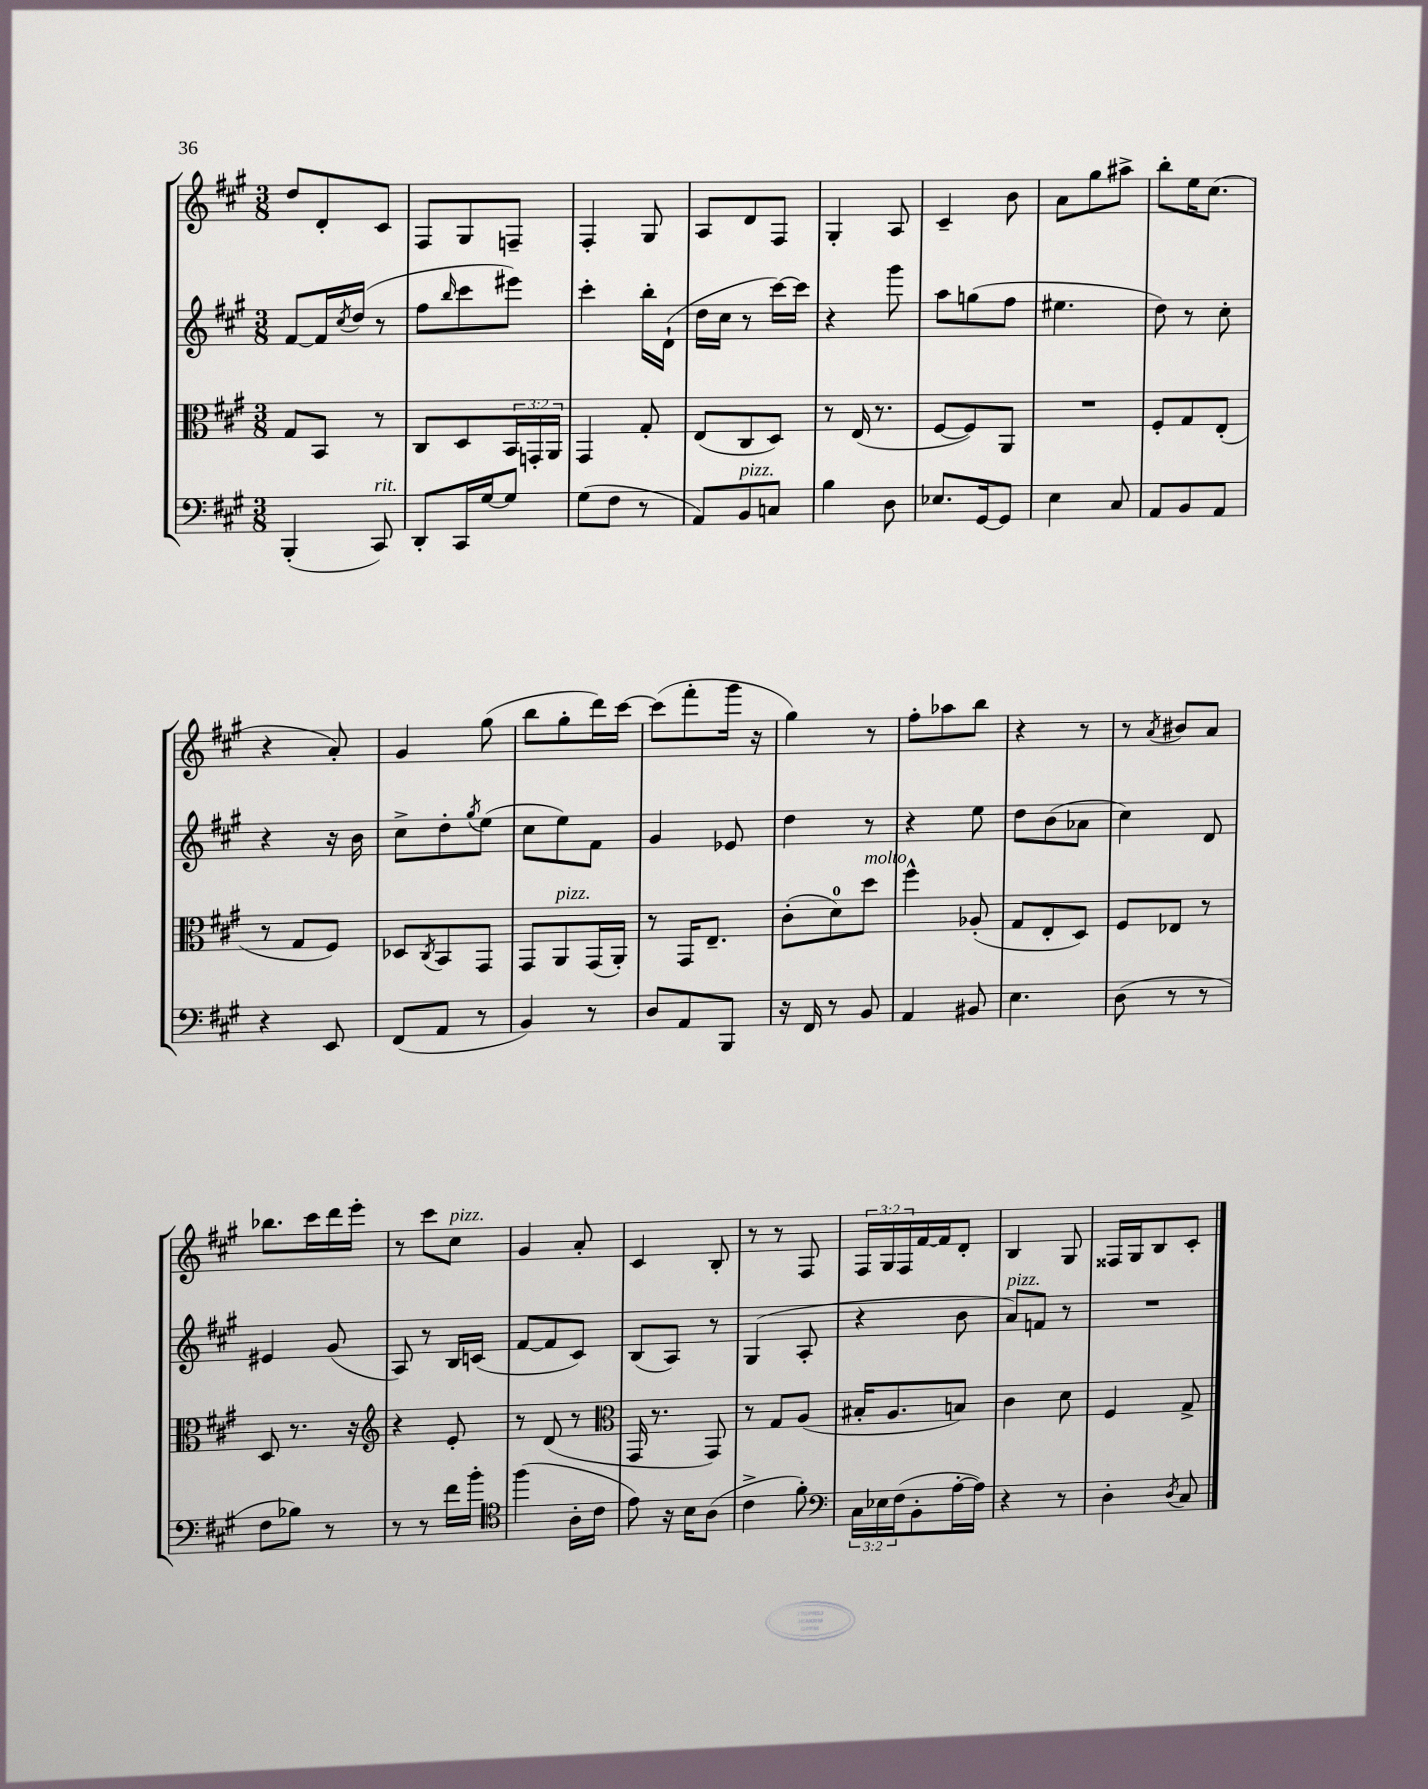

**kern	**kern	**kern	**kern
*staff4	*staff3	*staff2	*staff1
*clefF4	*clefC3	*clefG2	*clefG2
*k[f#c#g#]	*k[f#c#g#]	*k[f#c#g#]	*k[f#c#g#]
*M3/8	*M3/8	*M3/8	*M3/8
(4BBB'	8G#	[8f#	8dd
.	8BB	16f#]	8d'
.	.	8qcc#	.
.	.	(16dd	.
8CC#)	8r	8r	8c#
=	=	=	=
8DD'	8C#	8ff#	8F#
.	.	16qqbb	.
16CC#	8D	8ccc#	8G#
[16G#	.	.	.
8G#]	24BB	8eee#)	8F~
.	24GG'	.	.
.	24AA	.	.
=	=	=	=
(8G#	4GG#	4ccc#'	4F#'
8F#	.	.	.
8r	8G#'	16bb'	8G#
.	.	(16d`	.
=	=	=	=
8AA)	(8E	16dd	8A
.	.	16cc#	.
8BB	8C#	8r	8d
8C	8D)	[16ccc#)	8F#
.	.	16ccc#]	.
=	=	=	=
4B	8r	4r	4G#'
.	(16E	.	.
.	8.r	.	.
8D	.	8ggg#	8A
=	=	=	=
8.E-	[8F#	8aa	4c#~
.	8F#])	(8gg	.
[16GG#	.	.	.
8GG#]	8AA	8ff#	8b
=	=	=	=
4E	4.r	4.ee#	8a
.	.	.	8gg#
8C#	.	.	8aa#^
=	=	=	=
8AA	8F#'	8dd)	8bb'
8BB	8G#	8r	16ee
.	.	.	(8.cc#
8AA	(8E'	8cc#'	.
=	=	=	=
4r	8r	4r	4r
.	8G#	.	.
8EE	8F#)	16r	8a')
.	.	16b	.
=	=	=	=
(8FF#	8D-	8cc#^	4g#
.	8qC#	.	.
8AA	8BB	8dd'	.
.	.	8qgg#	.
8r	8GG#	(8ee	(8gg#
=	=	=	=
4BB)	8GG#	8cc#	8bb
.	8AA	8ee)	8gg#'
8r	(16GG#	8f#	16ddd)
.	16AA')	.	[16ccc#
=	=	=	=
8D	8r	4g#	(8ccc#]
8AA	16GG#	.	8fff#'
.	8.E~	.	.
8BBB	.	8e-	16ggg#
.	.	.	16r
=	=	=	=
16r	(8c#'	4dd	4gg#)
16FF#	.	.	.
8r	8d)	.	.
8BB	8dd	8r	8r
=	=	=	=
4AA	4ff#^^	4r	8ff#'
.	.	.	8aa-
8BB#	(8A-'	8ee	8bb
=	=	=	=
4.E	8G#	8dd	4r
.	8E'	(8b	.
.	8D)	8a-	8r
=	=	=	=
(8D	8F#	4cc#)	8r
.	.	.	8qa
8r	8E-	.	8b#
8r	8r	8d	8a
=	=	=	=
8F#	8D	4e#	8.bb-
8B-)	8.r	.	.
.	.	.	16ccc#
8r	.	(8g#	16ddd
.	16r	.	16eee'
=	=	=	=
*	*clefG2	*	*
8r	4r	8A)	8r
8r	.	8r	8ccc#
16f#	8e'	16B	8cc#
16b'	.	(16c	.
=	=	=	=
*clefC4	*	*	*
(4ff#	8r	[8f#	4g#
.	(8d	8f#]	.
16A'	8r	8c#)	8a'
16c#	.	.	.
=	=	=	=
*	*clefC3	*	*
8e)	16GG#	(8B	4c#
.	8.r	.	.
16r	.	8A)	.
16B	.	.	.
(8A	8GG#)	8r	8B'
=	=	=	=
4c#^	8r	(4G#	8r
.	8G#	.	8r
8f#')	(8A	8A'	8F#
=	=	=	=
*clefF4	*	*	*
24C#	16B#'	4r	24F#
24E-	.	.	24G#
.	8.A	.	.
(24F#	.	.	24F#
8BB'	.	.	[16f#
.	.	.	16f#]
[16A'	8B)	8b	8d'
16A])	.	.	.
=	=	=	=
4r	4c#	8a)	4B
.	.	8f	.
8r	8d	8r	8G#
=	=	=	=
4D'	4F#	4.r	16F##
.	.	.	16G#
.	.	.	8B
8qD	.	.	.
8C#	8G#^	.	8c#'
==	==	==	==
*-	*-	*-	*-
